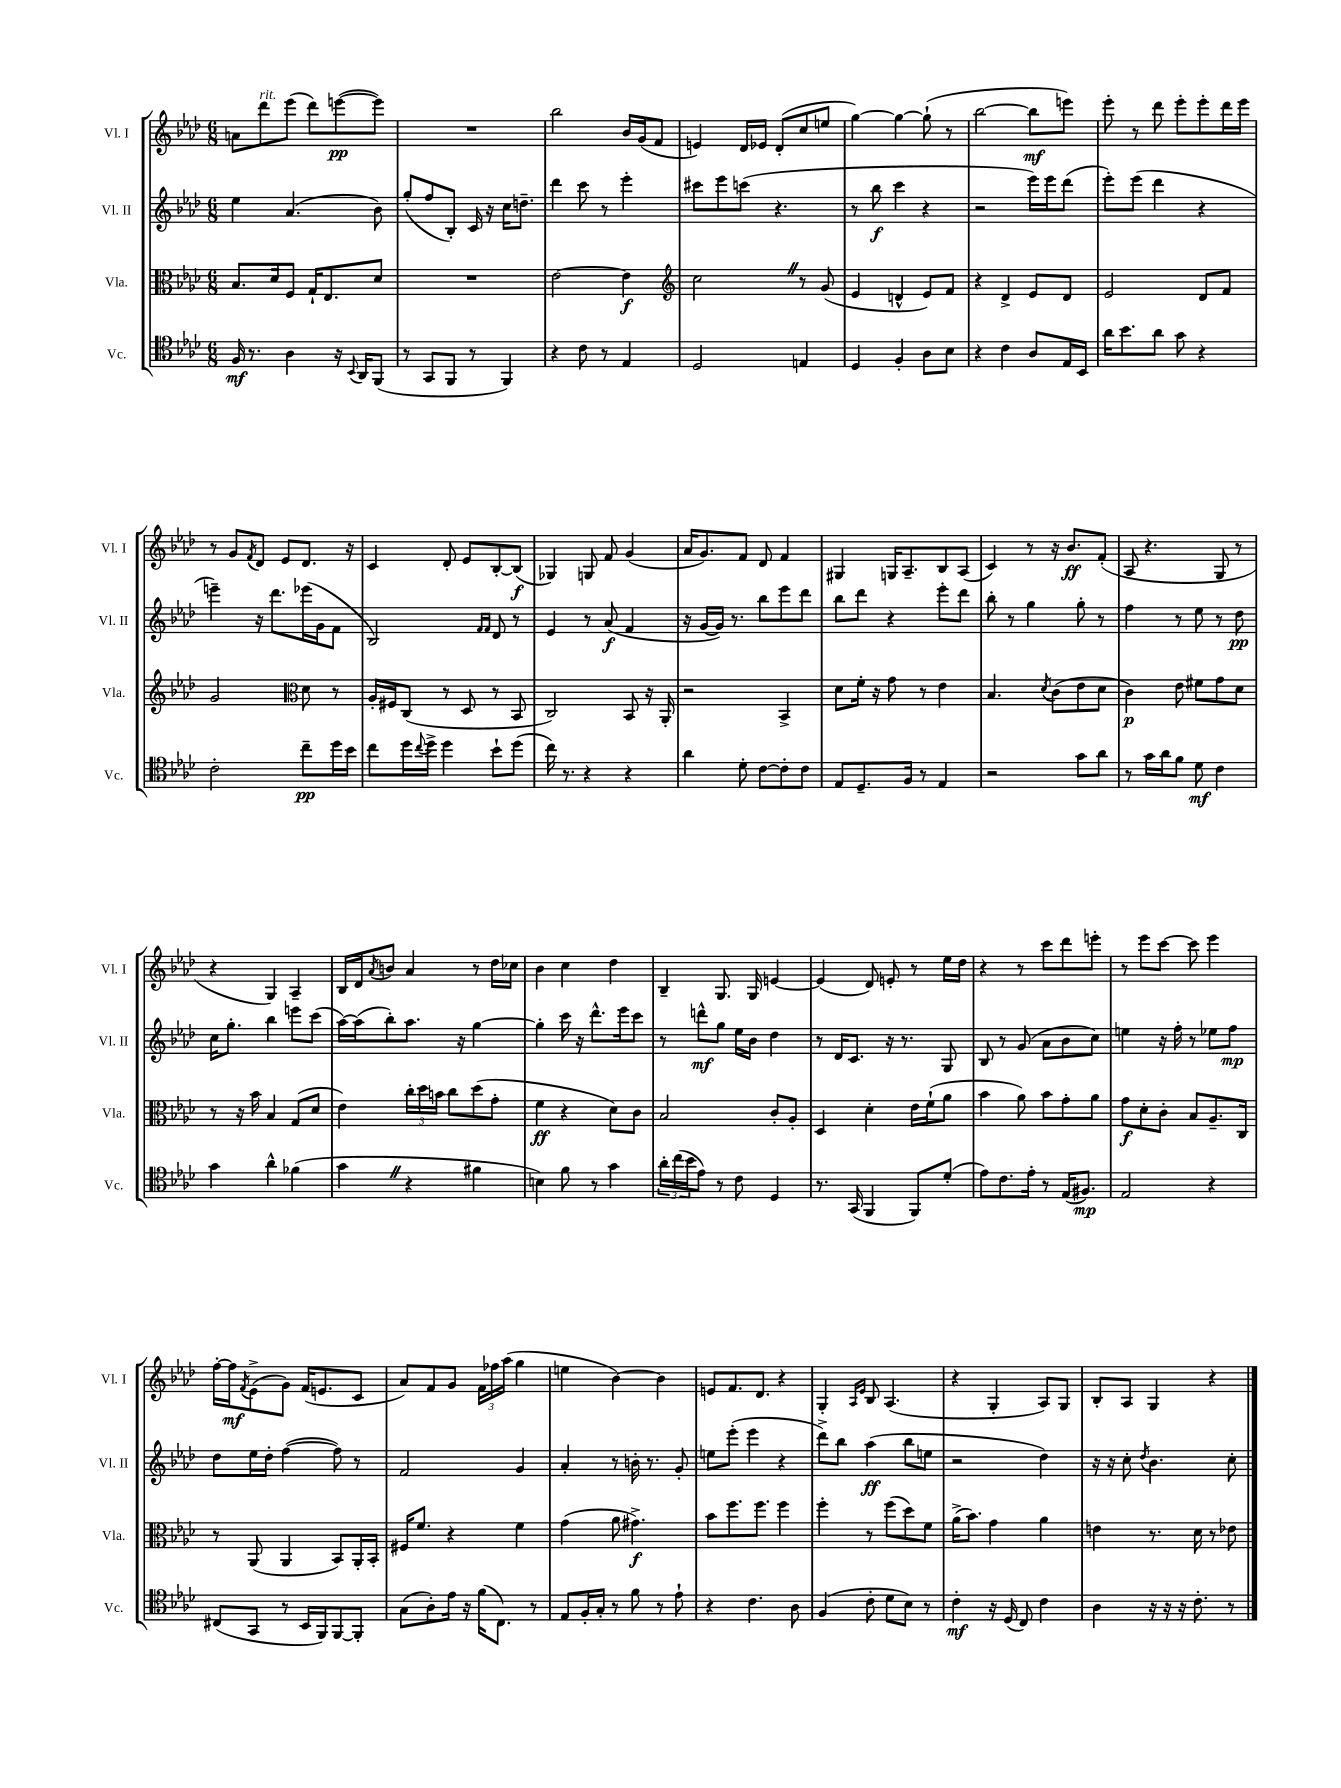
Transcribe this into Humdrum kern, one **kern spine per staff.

**kern	**kern	**kern	**kern
*staff4	*staff3	*staff2	*staff1
*clefC4	*clefC3	*clefG2	*clefG2
*k[b-e-a-d-]	*k[b-e-a-d-]	*k[b-e-a-d-]	*k[b-e-a-d-]
*M6/8	*M6/8	*M6/8	*M6/8
16F	8.B-	4ee-	8a
8.r	.	.	.
.	.	.	8ddd-
.	16d-	.	.
4A-	8F	(4.a-	(8eee-
.	16G`	.	8ddd-)
.	8.E-	.	.
16r	.	.	([8eee
8qqBB-	.	.	.
16AA-	.	.	.
(8FF	8d-	8b-)	8eee])
=	=	=	=
8r	2.r	(8gg'	2.r
8GG	.	8ff	.
8FF	.	8B-')	.
8r	.	16c	.
.	.	16r	.
4FF)	.	16cc	.
.	.	8.dd~	.
=	=	=	=
4r	[2e-	4ddd-	2bb-
8c	.	8ccc	.
8r	.	8r	.
4E-	4e-]	4eee-'	16b-
.	.	.	(16g
.	.	.	8f
=	=	=	=
*	*clefG2	*	*
2D-	2cc	8ccc#	4e)
.	.	8eee-	.
.	.	(8ccc	16d-
.	.	.	16e-
.	.	4.r	(8d-'
4E	8r	.	8cc
.	(8g	.	8ee
=	=	=	=
4D-	4e-	8r	[4gg)
.	.	8bb-	.
4F'	4d^^	4ccc	4gg_
8A-	8e-)	4r	(8gg`]
8B-	8f	.	8r
=	=	=	=
4r	4r	2r	[2bb-
4c	4d-^	.	.
8A-	8e-	16eee-)	8bb-]
.	.	16eee-	.
16E-	8d-	(8ddd-	8eee)
16BB-	.	.	.
=	=	=	=
16a-	2e-	8eee-')	8eee-'
8.b-	.	.	.
.	.	(8eee-	8r
8a-	.	4ddd-	8ddd-
8g	.	.	8eee-'
4r	8d-	4r	8eee-'
.	8f	.	16ddd-
.	.	.	16eee-
=	=	=	=
2c'	2g	4eee~)	8r
.	.	.	8g
.	.	.	8qf
.	.	16r	8d-
.	.	8.ddd-	.
.	.	.	8e-
*	*clefC3	*	*
8cc~	8d-	(16eee-	8.d-
.	.	16g	.
16dd-	8r	8f	.
16b-	.	.	16r
=	=	=	=
8cc	16A-'	2B-)	4c
.	16F#	.	.
16dd-	(8C	.	.
8qqcc	.	.	.
16dd-^	.	.	.
4dd-	8r	.	8d-'
.	8D-	.	8e-
.	.	16qqf	.
.	.	16qqf	.
8b-`	8r	8d-	[8B-'
(8dd-	8BB-	8r	(8B-]
=	=	=	=
16cc)	2C)	4e-	4G-)
8.r	.	.	.
4r	.	8r	8G
.	.	(8a-	8f
4r	8BB-	4f	(4g
.	16r	.	.
.	16AA-'	.	.
=	=	=	=
4a-	2r	16r	16a-
.	.	[16g	8.g)
.	.	16g])	.
.	.	8.r	.
8d-'	.	.	8f
[8c	.	8bb-	8d-
8c']	4BB-^	8eee-	4f
8c	.	8ddd-	.
=	=	=	=
8E-	8d-	8bb-	4G#
8.D-~	16f'	8ddd-	.
.	16r	.	.
.	8g	4r	16G
16F	.	.	8.A-~
8r	8r	.	.
4E-	4e-	8eee-'	8B-
.	.	8ddd-	(8A-
=	=	=	=
2r	4.B-	8bb-'	4c)
.	.	8r	.
.	.	4gg	8r
.	8qd-	.	.
.	(8c	.	16r
.	.	.	8.b-
8g	8e-	8gg'	.
8a-	8d-	8r	(8f'
=	=	=	=
8r	4c)	4ff	8A-
16g	.	.	4.r
16a-	.	.	.
8f	8e-	8r	.
8d-	8f#	8ee-	.
4c	8g	8r	8G
.	8d-	8dd-	8r
=	=	=	=
4g	8r	16cc	4r
.	.	8.gg'	.
.	16r	.	.
.	16b-	.	.
4a-^^	4B-	4bb-	4G)
(4f-	(8G	8eee	4A-~
.	8d-	(8ccc	.
=	=	=	=
4g	4e-)	[16aa-)	16B-
.	.	(16aa-]	16d-
.	.	.	8qa-
.	.	8bb-')	8b
4r	24cc'	8.aa-	4a-
.	24dd-	.	.
.	24b	.	.
.	8cc	.	.
.	.	16r	.
4f#	(8dd-	[4gg	8r
.	8g'	.	16dd-
.	.	.	16cc-
=	=	=	=
4B)	4f	4gg']	4b-
8f	4r	16ccc	4cc
.	.	16r	.
8r	.	8.ddd-^^	.
4g	8d-)	.	4dd-
.	.	16eee-	.
.	8c	8ccc	.
=	=	=	=
24a-'	2B-	8r	4B-~
(24cc	.	.	.
24b-	.	.	.
8e-)	.	8ddd^^	.
8r	.	8gg	8.G
8c	.	16ee-	.
.	.	16b-	16G
4D-	8c'	4dd-	[4e
.	8A-'	.	.
=	=	=	=
8.r	4D-	8r	(4e]
.	.	16d-	.
(16GG	.	8.c	.
4FF	4d-'	.	8d-)
.	.	16r	8e'
.	.	8.r	.
8FF)	16e-	.	8r
.	(16f`	.	.
(8d-'	8a-	8G	16ee-
.	.	.	16dd-
=	=	=	=
8e-)	4b-	8B-	4r
8.c	.	8r	.
.	8a-)	(8g	8r
16e-'	.	.	.
8r	8b-	8a-	8ccc
(16E-	8g'	8b-	8ddd-
8.F#)	.	.	.
.	8a-	8cc)	8eee'
=	=	=	=
2E-	8g	4ee	8r
.	8d-'	.	8eee-
.	8c'	16r	[8ccc
.	.	16ff'	.
.	8B-	8r	8ccc]
4r	8.A-~	8ee-	4eee-
.	.	8ff	.
.	16C	.	.
=	=	=	=
(8C#	8r	8dd-	[16ff'
.	.	.	16ff]
.	.	.	8qf
8GG	(8AA-	16ee-	(8e-^
.	.	16dd-'	.
8r	4AA-	([4ff	8g)
16BB-	.	.	(16f
16FF)	.	.	8.e
[8FF	8BB-)	8ff])	.
8FF']	16AA-'	8r	8c
.	16BB-'	.	.
=	=	=	=
(8G	16F#	2f	8a-)
.	8.f	.	.
8A-')	.	.	8f
16e-	4r	.	8g
16r	.	.	.
(16f	.	.	24f
.	.	.	24ff-
8.C)	.	.	.
.	.	.	(24aa-
.	4f	4g	4gg
8r	.	.	.
=	=	=	=
8E-	(4g	4a-'	4ee
16F'	.	.	.
16G'	.	.	.
8r	8a-	8r	[4b-)
8f	4.g#^)	16b'	.
.	.	8.r	.
8r	.	.	4b-]
8e-`	.	8g'	.
=	=	=	=
4r	8b-	8ee	8e
.	8.ff	(8eee-'	8.f
4.c	.	4eee-	.
.	8.ff	.	8.d-
.	4ff	4r	4r
8A-	.	.	.
=	=	=	=
(4F	4ff'	8ddd-^)	4G'
.	.	8bb-	.
.	.	.	16qqA-
.	.	.	16qqe-
8c'	8r	(4aa-	8B-
8d-	(8ff	.	(4.A-
8B-)	8dd-)	8bb-	.
8r	8f	8ee	.
=	=	=	=
4c'	(16a-^	2r	4r
.	8.b-)	.	.
16r	4g	.	4G'
(16D-	.	.	.
8C)	.	.	.
4c	4a-	4dd-)	8A-)
.	.	.	8G
=	=	=	=
4A-	4e	16r	8B-'
.	.	16r	.
.	.	8cc'	8A-
.	.	8qdd-	.
16r	8.r	4.b-	4G
16r	.	.	.
16r	.	.	.
8.c'	16d-	.	.
.	8r	.	4r
8r	8e-	8cc'	.
==	==	==	==
*-	*-	*-	*-
